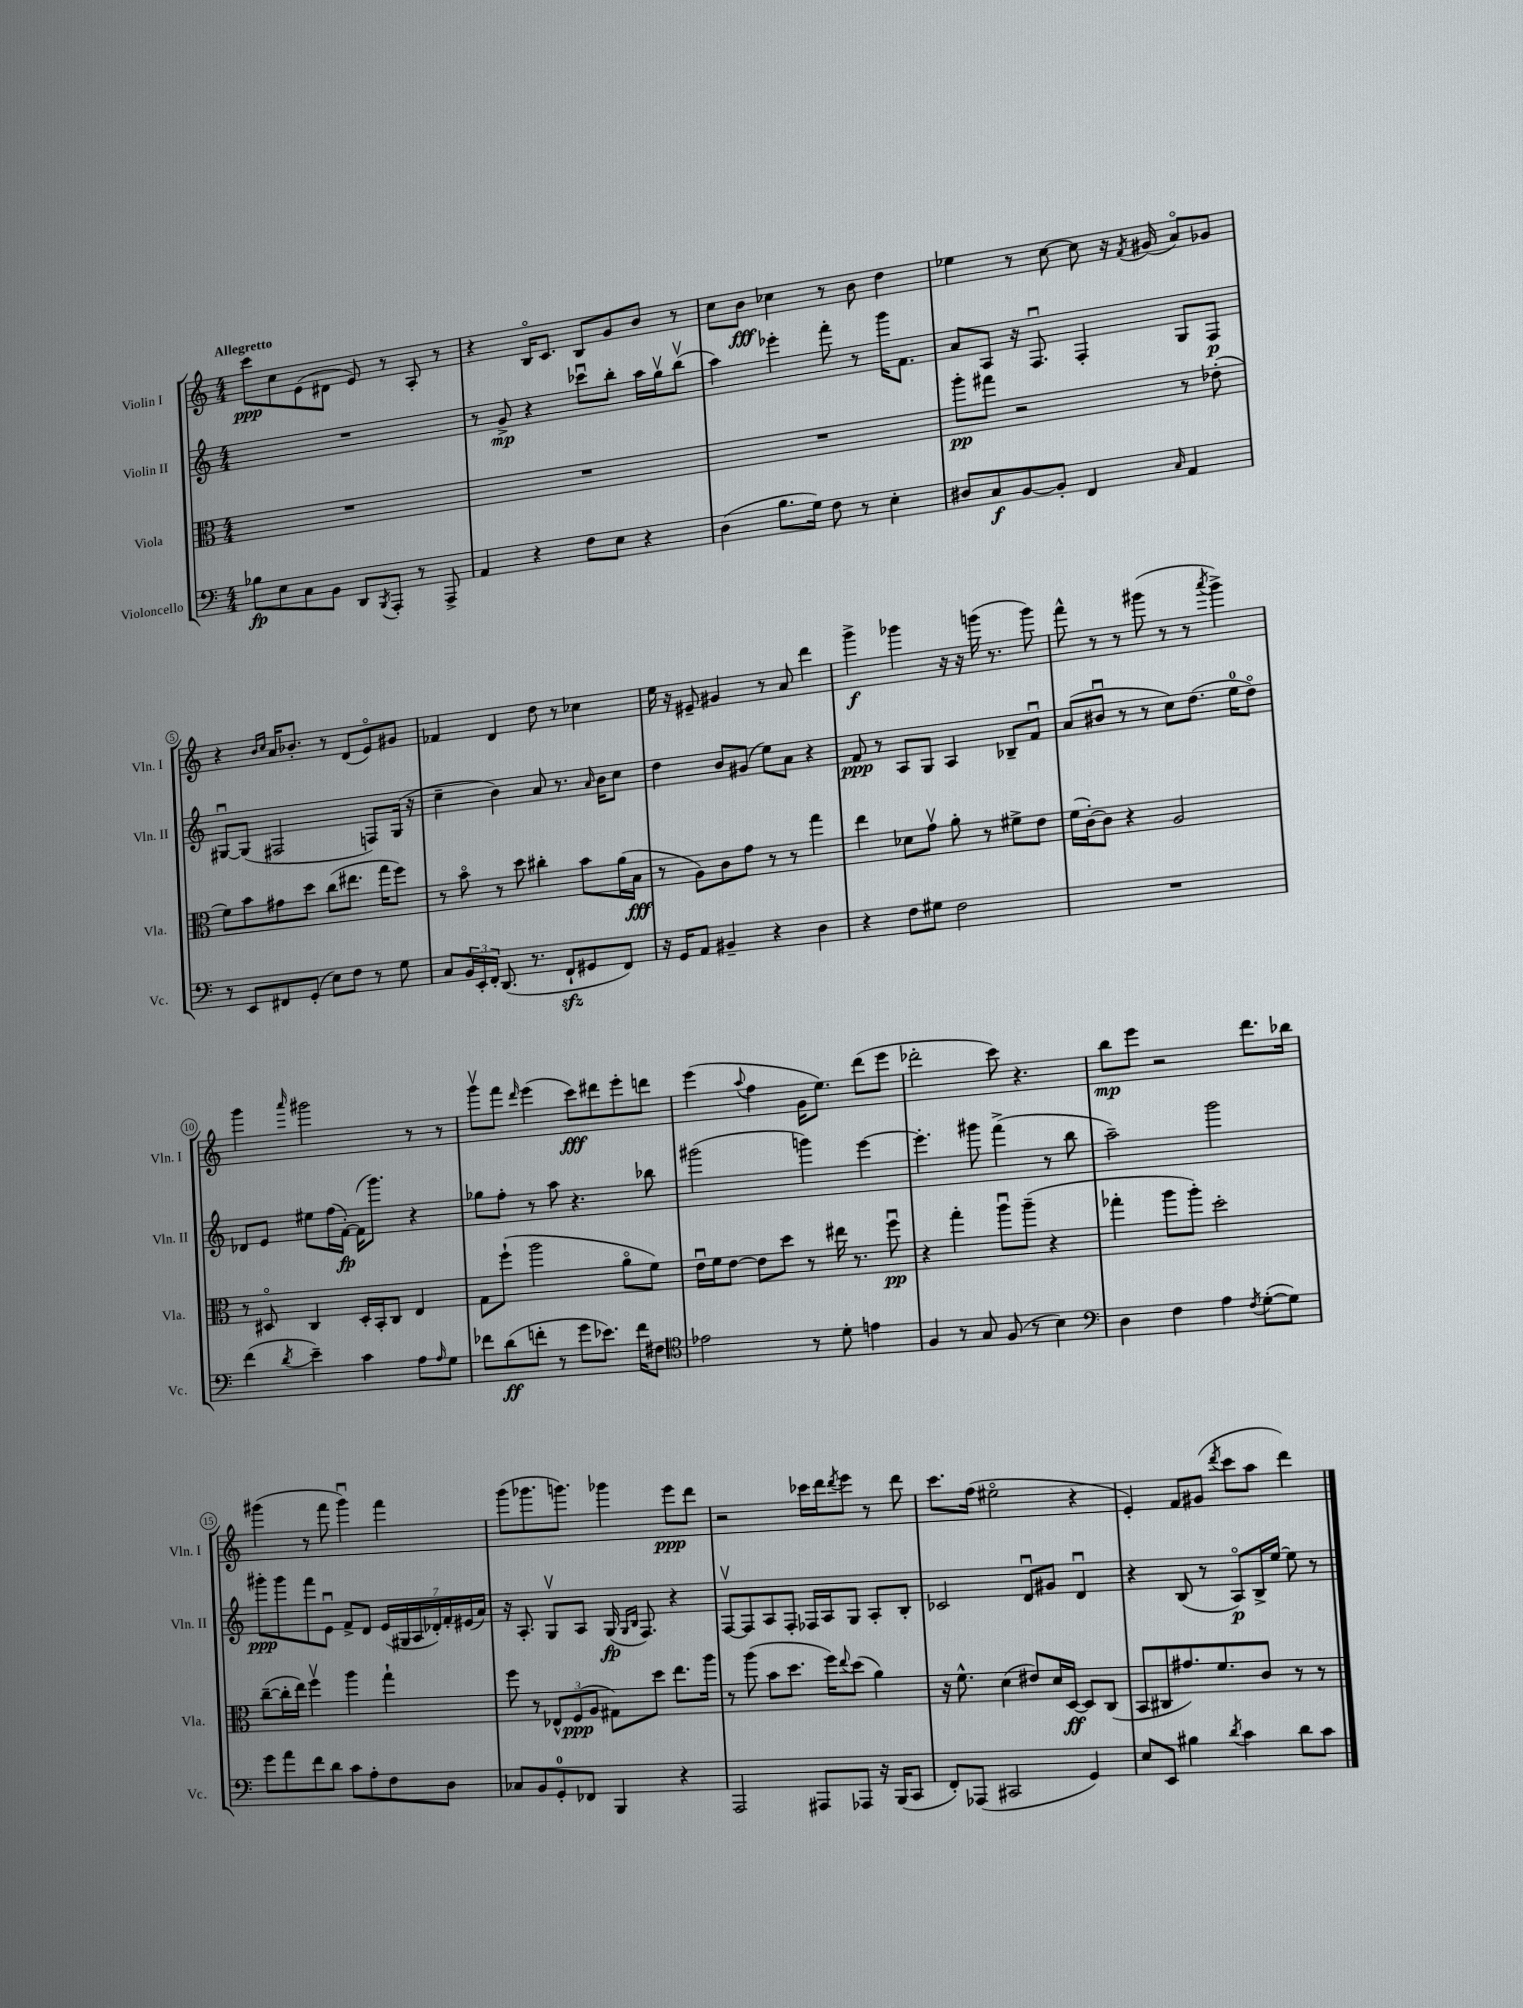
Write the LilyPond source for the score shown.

<<
\new StaffGroup <<
\new Staff = "s0" \with { instrumentName = "Violin I" shortInstrumentName = "Vln. I" } {
    \clef treble \key c \major \numericTimeSignature \time 4/4 \tempo "Allegretto"
    c'''8\ppp c''8 e'8( dis'8 e'8) r8 a8-. r8 |
    r4 b16\flageolet c'8. b8 g'8 b'8 r8 |
    c''8 b'8\fff ces''4 r8 b'8 d''4 |
    ees''4 r8 c''8~ c''8 r16 \acciaccatura { f'8 } gis'16( a'8\flageolet) ges'8 |
    r4 \grace { b'16 c''16 } a'16 bes'8.-. r8 d'8( e'8\flageolet) gis'8 |
    fes'4 d'4 d''8 r8 ces''4 |
    e''16 r16 eis'8-- gis'4 r8 a'8 d'''4 |
    g'''4->\f ges'''4 r16 r16 g'''16( r8. g'''8) |
    f'''8-^ r8 r8 gis'''8( r8 r8 \acciaccatura { a'''8 } gis'''4->) |
    g'''4 \grace { a'''16 } gis'''2 r8 r8 |
    g'''8\upbow f'''8 \grace { d'''16 } e'''4( c'''8\fff) dis'''8 e'''8-. d'''8 |
    e'''4( \appoggiatura { a''8 } f''4 g'16 e''8.) d'''8( e'''8 |
    des'''2-. c'''8) r4. |
    b''8\mp e'''8 r2 d'''8. bes''16 |
    gis'''4( r8 f'''8 gis'''4\downbow) f'''4 |
    g'''8( ges'''8. g'''8.) ges'''4 e'''8\ppp d'''8 |
    r2 ces'''16 d'''16 \acciaccatura { d'''8 } e'''8 r8 d'''8 |
    c'''8. f''16( eis''2\flageolet r4 |
    e'4-.) f'8 gis'8( \acciaccatura { d'''8 } c'''8 a''8 d'''4) \bar "|." |
}
\new Staff = "s1" \with { instrumentName = "Violin II" shortInstrumentName = "Vln. II" } {
    \clef treble \key c \major \numericTimeSignature \time 4/4
    R1 |
    r8 g'8->\mp r4 ces'''8\downbow b''8-. a''16 g''16\upbow b''8\upbow( |
    a''4) ees'''4-. f'''8-. r8 g'''16 f'8. |
    a'8 a8 r16 f8.\downbow f4-. g8 f8\p |
    gis8~\downbow gis8( fis2 f8) gis16( r16 |
    c''4-- b'4) a'8 r8. \grace { a'16 } b'16 c''8 |
    d''4 b'8 gis'8( e''8) a'8 r4 |
    f'8\ppp r8 a8 g8 a4 bes8-- f'8\downbow |
    a'8( bis'8\downbow r8 r8 c''8) d''8.( e''16-0 d''8\flageolet) |
    des'8 e'8 eis''8 f''16( f'16~-.\fp) f'16( g'''8.) r4 |
    ges''8 f''8-. r8 a''8 r4. bes''8 |
    gis'''2( g'''4) e'''4~ |
    e'''4.-. gis'''8 f'''4->( r8 b''8 |
    a''2--) g'''2 |
    gis'''8-.\ppp gis'''8 f'''8 e'8\downbow f'8-> d'8 \tuplet 7/4 { e'16( gis16 a16 des'16-.) f'16-. eis'16( a'16) } |
    r16 a8.-. g8\upbow a8 g16\fp( \grace { g16 b16 } f8.) r4 |
    f8~\upbow f8 a8 f8-. fes16 a16 g8 a8-. b8-. |
    ces'2 d'8\downbow gis'8 d'4\downbow |
    r4 b8( r8 a8\flageolet\p) b16-> e''16~ e''8 r8 \bar "|." |
}
\new Staff = "s2" \with { instrumentName = "Viola" shortInstrumentName = "Vla." } {
    \clef alto \key c \major \numericTimeSignature \time 4/4
    R1 |
    R1 |
    R1 |
    a''8-.\pp gis''8 r2 r8 ees'8-.( |
    f'8) b'8 gis'8 d''8 c''8( eis''8. g''16 f''8) |
    r8 b'8\flageolet r8 d''8 cis''4-. b'8 a'16( b16\fff |
    r8 a8) c'8 g'8 r8 r8 g''4 |
    e''4 des'8 g'8\upbow a'8-. r8 fis'8-> e'8 |
    f'16( c'16~-.) c'8 r4 a2 |
    r8 dis8\flageolet c4 dis16-. b,16-. c8 e4 |
    g8 f''8-!( a''2 a'8\flageolet f'8) |
    e'16\downbow f'16 e'8~ e'8 d''8 r8 eis''16 r8. f''8\downbow\pp |
    r4 g''4-. a''8\downbow a''8--( r4 |
    ges''4-. a''8 a''8-.) d''2-. |
    c''8~--( c''16-. e''16) f''4\upbow a''4 g''4-! |
    f''8 r8 \tuplet 3/2 { ees8-^ f8\ppp( a8 } gis8) d''8 e''8. a''16 |
    r8 a''8( b'8 d''8. f''16) \appoggiatura { e''8 } d''8( a'4) |
    r16 f'8.-^ d'4( eis'8) d'16 d16~\ff d8 c8( |
    b,8 cis8 gis'8.) f'8. c'8 r8 r8 \bar "|." |
}
\new Staff = "s3" \with { instrumentName = "Violoncello" shortInstrumentName = "Vc." } {
    \clef bass \key c \major \numericTimeSignature \time 4/4
    bes8\fp e8 c8 b,8 d,8 \acciaccatura { b,,8 } a,,8-. r8 a,,8-> |
    a,4 r4 f8 e8 r4 |
    d4( b8. g16) f8 r8 e4-. |
    dis8 c8\f b,8~ b,8-. f,4 \grace { c16 } a,4 |
    r8 e,8 fis,8 g,8-.( e8) f8 r8 g8 |
    c8 \tuplet 3/2 { b,16 e,16-. f,16-. } d,8.( r8. f,8-!\sfz gis,8 f,8) |
    r16 g,16 a,8 bis,4-- r4 d4 |
    r4 f8 gis8 f2 |
    R1 |
    f'4( \acciaccatura { d'8 } e'4--) c'4 a8 \grace { a16 } g8 |
    fes'8 d'8\ff( f'8-. r8 g'8 ees'8.) f'16 fis8 |
    \clef tenor ees'2 r8 d'8-. e'4 |
    f4 r8 g8 f8( r8 b4) |
    \clef bass d4 f4 a4 \acciaccatura { f8 } g8~-.( g8) |
    g'8 a'8 f'8 d'8 c'8 a8-. f8 d8 |
    ces8 b,8 g,8-0-. fes,8 b,,4 r4 |
    a,,2 ais,,8 aes,,8 r16 b,,16( c,8 |
    f,8-.) aes,,8( cis,2 g,4) |
    e8 e,8 bis4 \acciaccatura { d'8 } c'4 d'8 c'8 \bar "|." |
}
>>
>>
\layout { \context { \Score \override BarNumber.stencil = #(make-stencil-circler 0.1 0.3 ly:text-interface::print) } }
